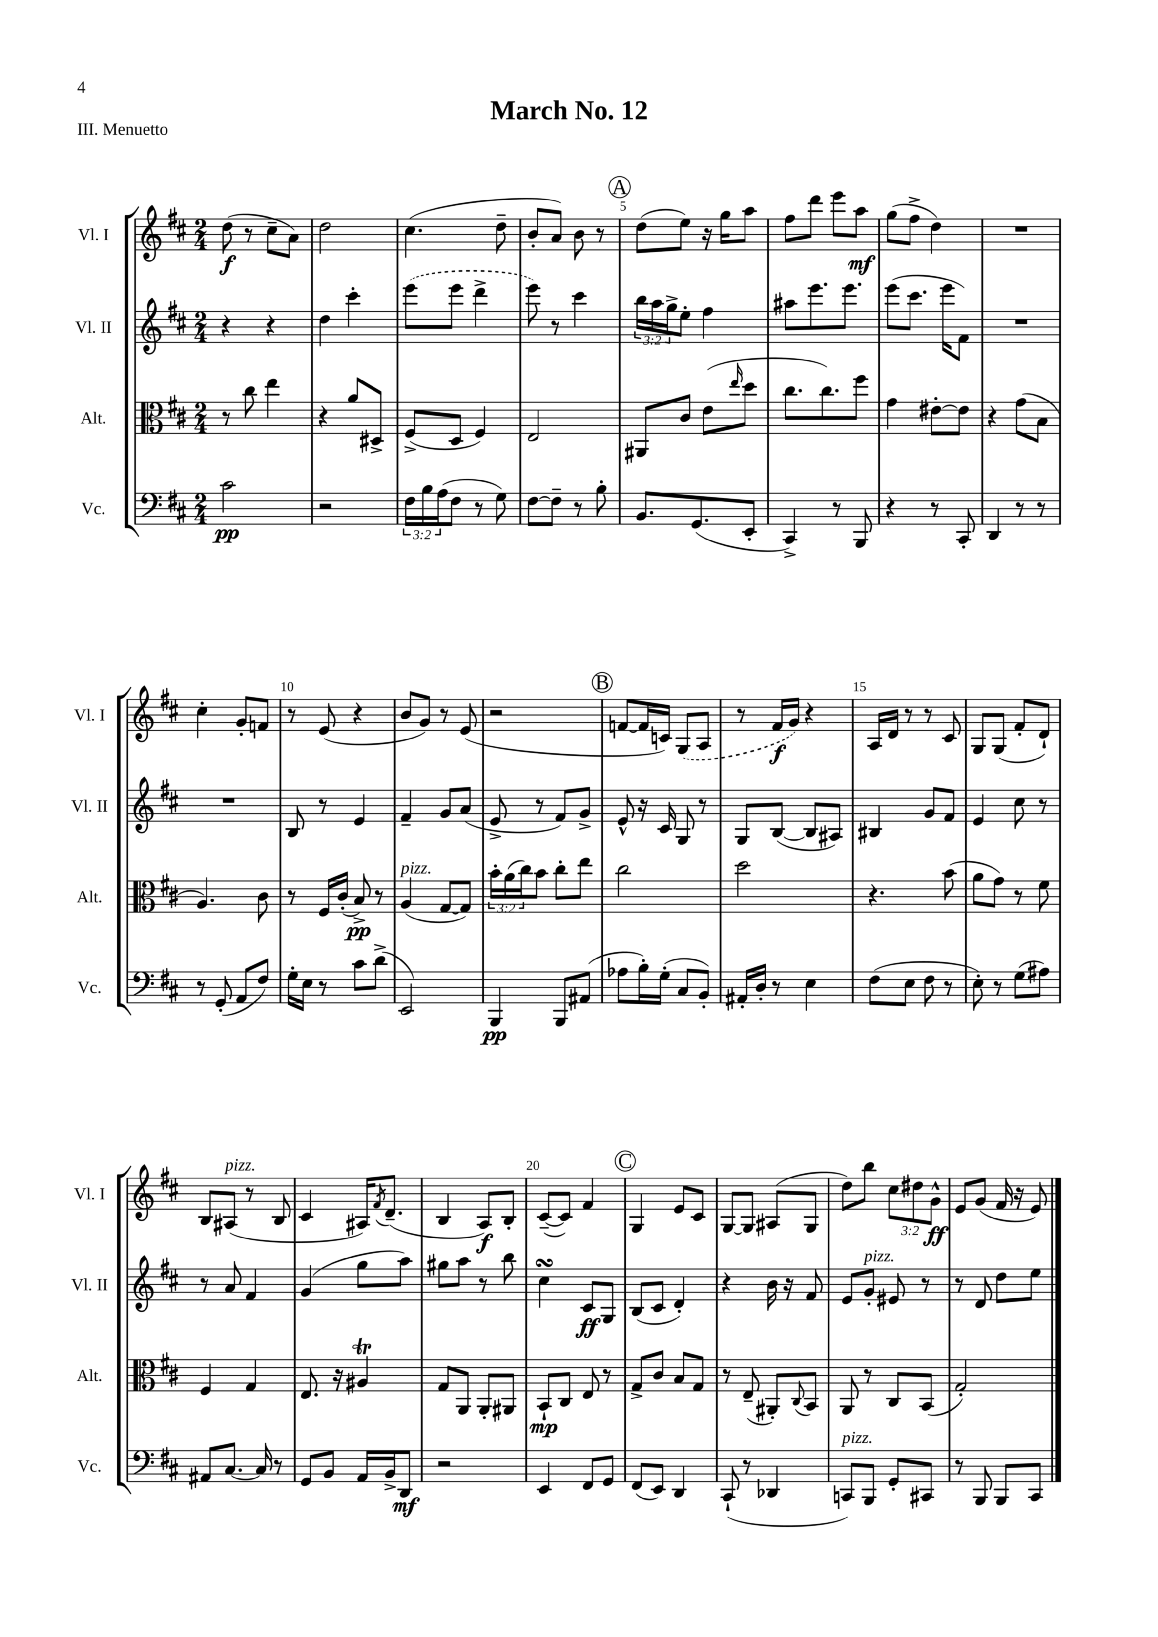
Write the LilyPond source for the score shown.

\header { title = "March No. 12" piece = "III. Menuetto" }
<<
\new StaffGroup <<
\new Staff = "s0" \with { instrumentName = "Vl. I" shortInstrumentName = "Vl. I" } {
    \clef treble \key d \major \numericTimeSignature \time 2/4 \override Staff.TupletNumber.text = #tuplet-number::calc-fraction-text
    d''8\f( r8 cis''8-- a'8) |
    d''2 |
    cis''4.( d''8-- |
    b'8-. a'8) b'8 r8 |
    \mark \markup { \circle "A" } d''8( e''8) r16 g''16 a''8 |
    fis''8 d'''8 e'''8 a''8\mf |
    g''8( fis''8-> d''4) |
    R2 |
    cis''4-. g'8-. f'8 |
    r8 e'8( r4 |
    b'8 g'8) r8 e'8( |
    r2 |
    \mark \markup { \circle "B" } f'8~ f'16 c'16) \once \slurDashed g8( a8 |
    r8 fis'16\f g'16) r4 |
    a16 d'16 r8 r8 cis'8 |
    g8 g8( fis'8-. d'8-!) |
    b8 ais8^\markup { \italic "pizz." }( r8 b8 |
    cis'4 ais16) \acciaccatura { fis'8 } d'8.--( |
    b4 a8\f) b8-. |
    cis'8~--( cis'8) fis'4 |
    \mark \markup { \circle "C" } g4 e'8 cis'8 |
    g8~ g8 ais8( g8 |
    d''8) b''8 \tuplet 3/2 { cis''8 dis''8 g'8-^\ff } |
    e'8 g'8( fis'16 r16 e'8) \bar "|." |
}
\new Staff = "s1" \with { instrumentName = "Vl. II" shortInstrumentName = "Vl. II" } {
    \clef treble \key d \major \numericTimeSignature \time 2/4 \override Staff.TupletNumber.text = #tuplet-number::calc-fraction-text
    r4 r4 |
    d''4 cis'''4-. |
    \once \slurDashed e'''8( e'''8 d'''4-> |
    e'''8) r8 cis'''4 |
    \mark \markup { \circle "A" } \tuplet 3/2 { b''16 a''16 g''16-> } e''8-. fis''4 |
    ais''8 e'''8. e'''8. |
    e'''8( cis'''8. e'''16 fis'8) |
    R2 |
    R2 |
    b8 r8 e'4 |
    fis'4-- g'8 a'8( |
    e'8-> r8 fis'8) g'8-> |
    \mark \markup { \circle "B" } e'8-^ r16 cis'16 g8 r8 |
    g8 b8~( b8 ais8) |
    bis4 g'8 fis'8 |
    e'4 cis''8 r8 |
    r8 a'8 fis'4 |
    g'4( g''8 a''8) |
    gis''8 a''8 r8 b''8 |
    cis''4\turn cis'8\ff g8 |
    \mark \markup { \circle "C" } b8( cis'8 d'4-.) |
    r4 b'16 r16 fis'8 |
    e'8 g'8-.^\markup { \italic "pizz." } eis'8 r8 |
    r8 d'8 d''8 e''8 \bar "|." |
}
\new Staff = "s2" \with { instrumentName = "Alt." shortInstrumentName = "Alt." } {
    \clef alto \key d \major \numericTimeSignature \time 2/4 \override Staff.TupletNumber.text = #tuplet-number::calc-fraction-text
    r8 cis''8 e''4 |
    r4 a'8 dis8-> |
    fis8->( d8 fis4) |
    e2 |
    \mark \markup { \circle "A" } ais,8 cis'8 e'8( \grace { e''16 } d''8 |
    cis''8. cis''8.) fis''8 |
    g'4 eis'8~-. eis'8 |
    r4 g'8( b8 |
    a4.) cis'8 |
    r8 fis16 cis'16-.( b8->\pp) r8 |
    a4^\markup { \italic "pizz." }( g8~ g8) |
    \tuplet 3/2 { b'16-. a'16( cis''16) } b'8 cis''8-. e''8 |
    \mark \markup { \circle "B" } cis''2 |
    d''2 |
    r4. b'8( |
    a'8 g'8) r8 fis'8 |
    fis4 g4 |
    e8. r16 ais4\trill |
    g8 a,8 a,8-. ais,8 |
    b,8-!\mp cis8 e8 r8 |
    \mark \markup { \circle "C" } g8-> cis'8 b8 g8 |
    r8 e8--( ais,8-.) \appoggiatura { cis8 } b,8 |
    a,8 r8 cis8 b,8( |
    g2-.) \bar "|." |
}
\new Staff = "s3" \with { instrumentName = "Vc." shortInstrumentName = "Vc." } {
    \clef bass \key d \major \numericTimeSignature \time 2/4 \override Staff.TupletNumber.text = #tuplet-number::calc-fraction-text
    cis'2\pp |
    r2 |
    \tuplet 3/2 { fis16 b16 a16( } fis8 r8 g8) |
    fis8~ fis8-- r8 b8-. |
    \mark \markup { \circle "A" } b,8. g,8.( e,8-. |
    cis,4->) r8 b,,8 |
    r4 r8 cis,8-. |
    d,4 r8 r8 |
    r8 g,8-.( a,8 fis8) |
    g16-. e16 r8 cis'8 d'8->( |
    e,2) |
    b,,4\pp b,,8 ais,8( |
    \mark \markup { \circle "B" } aes8 b16-.) g16-.( cis8 b,8-.) |
    ais,16-. d16-. r8 e4 |
    fis8( e8 fis8 r8 |
    e8-.) r8 g8( ais8) |
    ais,8 cis8.~ cis16 r8 |
    g,8 b,8 a,16 b,16-> d,8\mf |
    r2 |
    e,4 fis,8 g,8 |
    \mark \markup { \circle "C" } fis,8( e,8) d,4 |
    cis,8-!( r8 des,4 |
    c,8^\markup { \italic "pizz." }) b,,8 g,8-. cis,8 |
    r8 b,,8 b,,8 cis,8 \bar "|." |
}
>>
>>
\layout { \context { \Score \override BarNumber.break-visibility = ##(#f #t #t) barNumberVisibility = #(every-nth-bar-number-visible 5) } }
